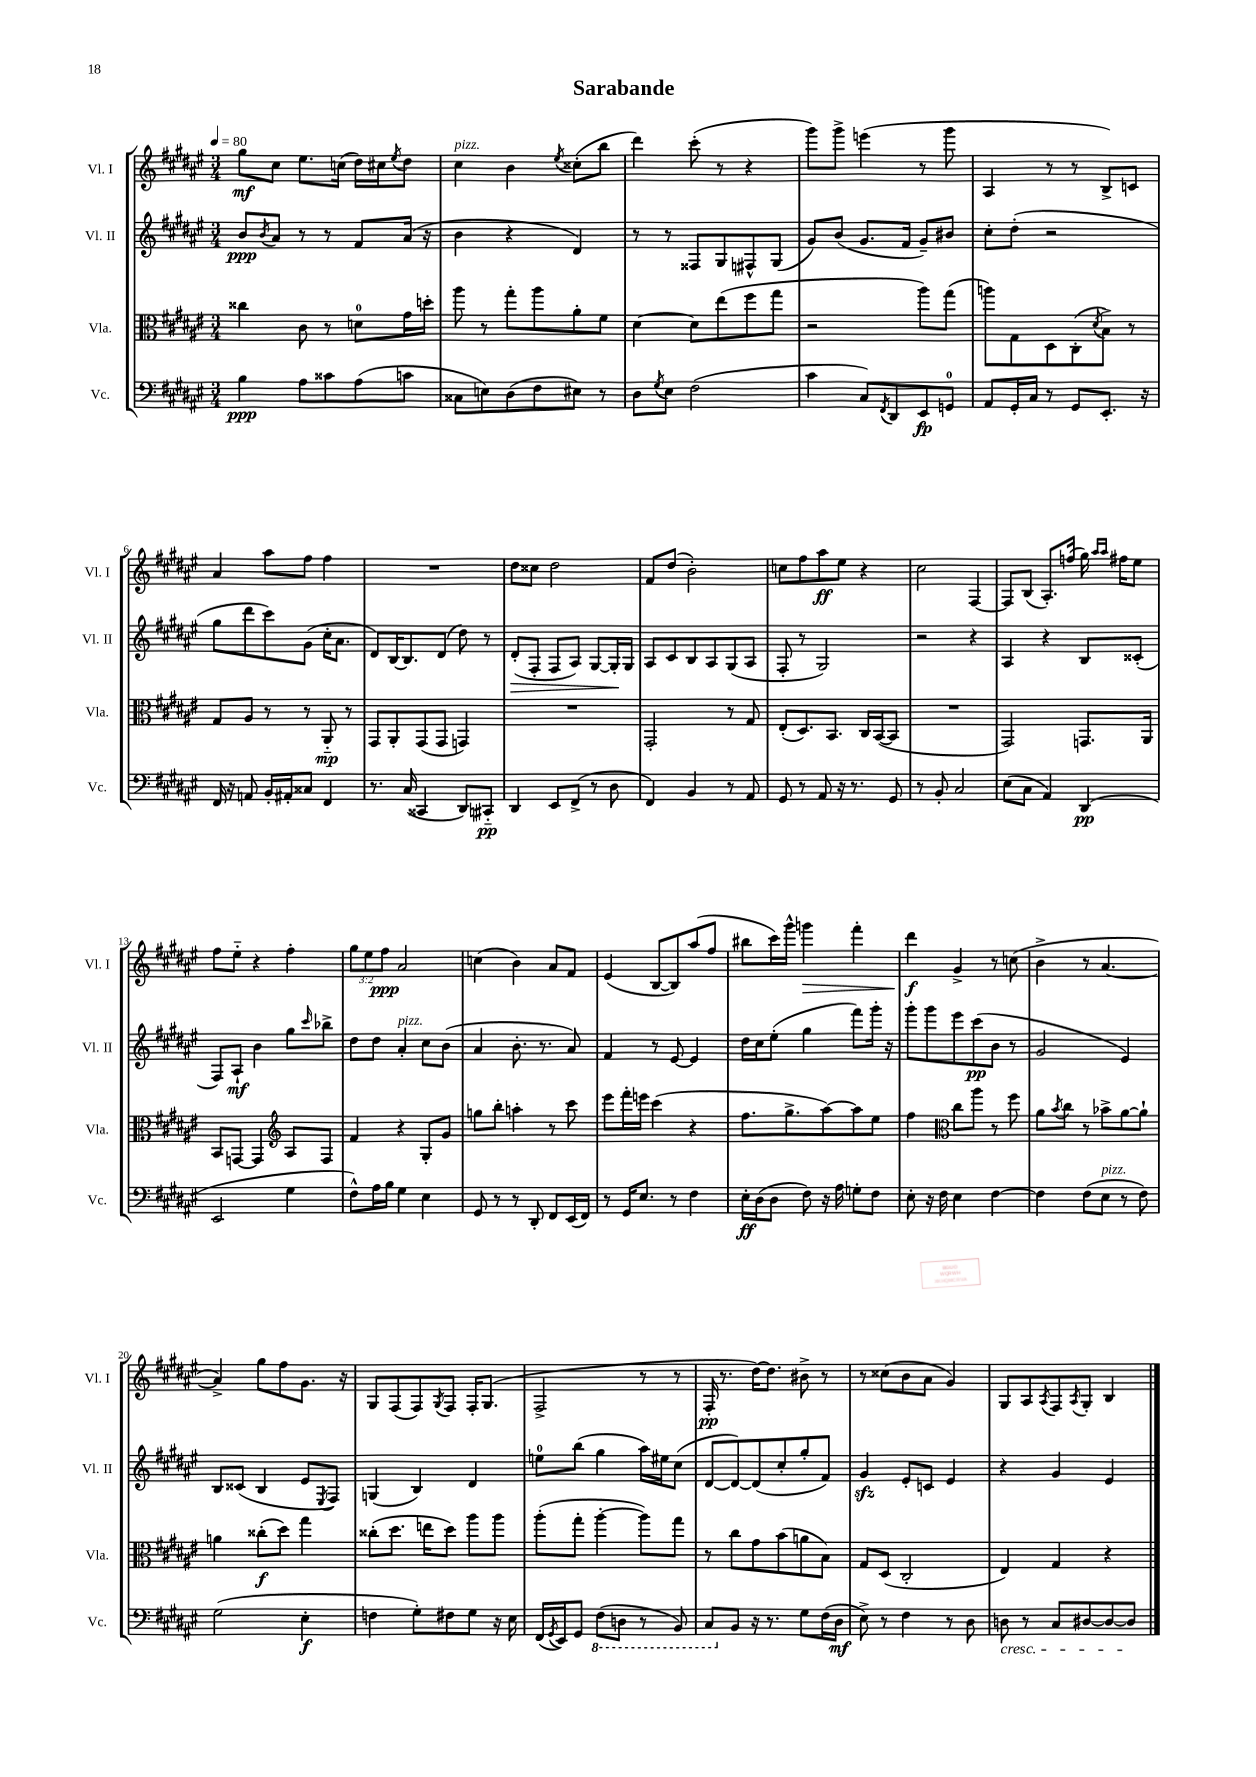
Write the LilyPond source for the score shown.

\header { title = "Sarabande" }
<<
\new StaffGroup <<
\new Staff = "s0" \with { instrumentName = "Vl. I" shortInstrumentName = "Vl. I" } {
    \clef treble \key fis \major \numericTimeSignature \time 3/4 \override Staff.TupletNumber.text = #tuplet-number::calc-fraction-text \tempo 4 = 80
    gis''8\mf cis''8 eis''8. c''16( dis''16) cis''16 \acciaccatura { eis''8 } dis''8 |
    cis''4^\markup { \italic "pizz." } b'4 \acciaccatura { eis''8 } cisis''8-.( b''8 |
    dis'''4) cis'''8-.( r8 r4 |
    gis'''8) gis'''8-> e'''4( r8 gis'''8 |
    ais4 r8 r8 b8->) c'8 |
    ais'4 ais''8 fis''8 fis''4 |
    R2. |
    dis''8 cisis''8 dis''2 |
    fis'8 dis''8( b'2-.) |
    c''8 fis''8 ais''8\ff eis''8 r4 |
    cis''2 fis4~ |
    fis8 b8( ais8.-.) f''16( gis''16) \grace { ais''16 ais''16 } fis''16 eis''8 |
    fis''8 eis''8-_ r4 fis''4-. |
    \tuplet 3/2 { gis''8 eis''8 fis''8\ppp } ais'2 |
    c''4( b'4) ais'8 fis'8 |
    eis'4( b8~ b8) ais''8( fis''8 |
    bis''8 cis'''16) gis'''16-^ g'''4\> fis'''4-. |
    dis'''4\f\! gis'4-> r8 c''8( |
    b'4-> r8 ais'4.~ |
    ais'4->) gis''8 fis''8 gis'8. r16 |
    gis8 fis8( fis8) \acciaccatura { gis8 } fis8 fis16-. gis8.( |
    fis2-> r8 r8 |
    fis16-.\pp r8. dis''16~) dis''8. bis'8-> r8 |
    r8 cisis''8( b'8 ais'8 gis'4) |
    gis8 ais8 \acciaccatura { ais8 } fis8 \acciaccatura { ais8 } gis8-. b4 \bar "|." |
}
\new Staff = "s1" \with { instrumentName = "Vl. II" shortInstrumentName = "Vl. II" } {
    \clef treble \key fis \major \numericTimeSignature \time 3/4
    b'8\ppp \acciaccatura { b'8 } ais'8 r8 r8 fis'8 ais'16( r16 |
    b'4 r4 dis'4) |
    r8 r8 fisis8 gis8 fis8-^ gis8( |
    gis'8) b'8( gis'8. fis'16 gis'8--) bis'8 |
    cis''8-. dis''8-.( r2 |
    gis''8 dis'''8 cis'''8) gis'8( cis''16-. ais'8. |
    dis'8) b16~ b8. dis'8( dis''8) r8 |
    dis'8-.\>( fis8-. fis8 ais8) gis8~ gis16-.\! gis16 |
    ais8 cis'8 b8 ais8 gis8( ais8 |
    fis8-. r8 gis2) |
    r2 r4 |
    ais4 r4 b8 cisis'8-.( |
    fis8) ais8-!\mf b'4 gis''8 \grace { cis'''16 } bes''8-> |
    dis''8 dis''8 ais'4-.^\markup { \italic "pizz." } cis''8 b'8( |
    ais'4 b'8.-. r8. ais'8) |
    fis'4 r8 eis'8~ eis'4 |
    dis''16 cis''16 eis''8-.( gis''4 fis'''8) gis'''16-. r16 |
    gis'''8-. gis'''8 eis'''8 cis'''8\pp( b'8 r8 |
    gis'2 eis'4) |
    b8 cisis'8( b4 eis'8 \acciaccatura { eis8 } fis8) |
    g4( b4) dis'4 |
    e''8-0 b''8( gis''4 ais''16) eis''16 cis''8( |
    dis'8~ dis'8~) dis'8( cis''8-. gis''8-. fis'8) |
    gis'4\sfz eis'8-. c'8 eis'4 |
    r4 gis'4 eis'4 \bar "|." |
}
\new Staff = "s2" \with { instrumentName = "Vla." shortInstrumentName = "Vla." } {
    \clef alto \key fis \major \numericTimeSignature \time 3/4
    cisis''4 cis'8 r8 d'8-0 gis'16 d''16-. |
    ais''8 r8 gis''8-. ais''8 ais'8-. fis'8 |
    dis'4~ dis'8 eis''8( fis''8 gis''8 |
    r2 ais''8) gis''8( |
    a''8) gis8 dis8 cis8-.( \acciaccatura { dis'8 } b8->) r8 |
    gis8 ais8 r8 r8 ais,8-_\mp r8 |
    gis,8 ais,8-. gis,8( gis,8 g,4) |
    R2. |
    gis,2-. r8 gis8 |
    eis8-.( dis8.) b,8. cis16 b,16~( b,8 |
    R2. |
    gis,2) g,8. ais,16 |
    b,8 g,8~ g,4 \clef treble ais8 fis8 |
    fis'4 r4 gis8-. gis'8 |
    g''8 b''8-. a''4-. r8 cis'''8 |
    eis'''8 fis'''16-. e'''16 cis'''4( r4 |
    fis''8. gis''8.-> ais''8~) ais''8 eis''8 |
    fis''4 \clef alto cis''8 ais''8 r8 fis''8 |
    ais'8 \acciaccatura { b'8 } cis''8 r8 bes'8-> ais'8~ ais'8-! |
    a'4 cisis''8-.\f( dis''8) gis''4 |
    cisis''8-.( dis''8. e''16 dis''8) ais''8 ais''8 |
    ais''8-.( gis''8-. ais''4~-. ais''8) gis''8 |
    r8 cis''8 gis'8 b'8( a'8 b8) |
    gis8 dis8( cis2-. |
    eis4) gis4 r4 \bar "|." |
}
\new Staff = "s3" \with { instrumentName = "Vc." shortInstrumentName = "Vc." } {
    \clef bass \key fis \major \numericTimeSignature \time 3/4
    b4\ppp ais8 cisis'8 ais8( c'8 |
    cisis8 e8) dis8( fis8 eis8) r8 |
    dis8 \acciaccatura { gis8 } eis8 fis2( |
    cis'4 cis8) \acciaccatura { fis,8 } dis,8 eis,8\fp g,8-0 |
    ais,8 gis,16-. cis16 r8 gis,8 eis,8.-. r16 |
    fis,16 r16 a,8 b,16-. ais,16-. cisis8 fis,4 |
    r8. cis16( cisis,4 dis,8) cis,8-_\pp |
    dis,4 eis,8 fis,8->( r8 dis8 |
    fis,4) b,4 r8 ais,8 |
    gis,8 r8 ais,8 r16 r8. gis,8 |
    r8 b,8-. cis2 |
    eis8( cis8 ais,4) dis,4\pp( |
    eis,2 gis4 |
    fis8-^) ais16 b16 gis4 eis4 |
    gis,8 r8 r8 dis,8-. fis,8 eis,16( fis,16) |
    r8 gis,16 eis8. r8 fis4 |
    eis16-.\ff dis16( dis8 fis8) r16 ais16 g8-. fis8 |
    eis8-. r16 fis16 eis4 fis4~ |
    fis4 fis8( eis8^\markup { \italic "pizz." } r8 fis8) |
    gis2( eis4-.\f |
    f4 gis8-.) fis8 gis8 r16 eis16 |
    fis,16( \acciaccatura { gis,8 } eis,16) gis,8 \ottava #-1 fis,8( d,8 r8 b,,8) |
    cis,8 \ottava #0 b,8 r16 r8. gis8 fis16( dis16\mf |
    eis8->) r8 fis4 r8 dis8 |
    d8\cresc r8 cis8 dis8~ dis8~ dis8\! \bar "|." |
}
>>
>>
